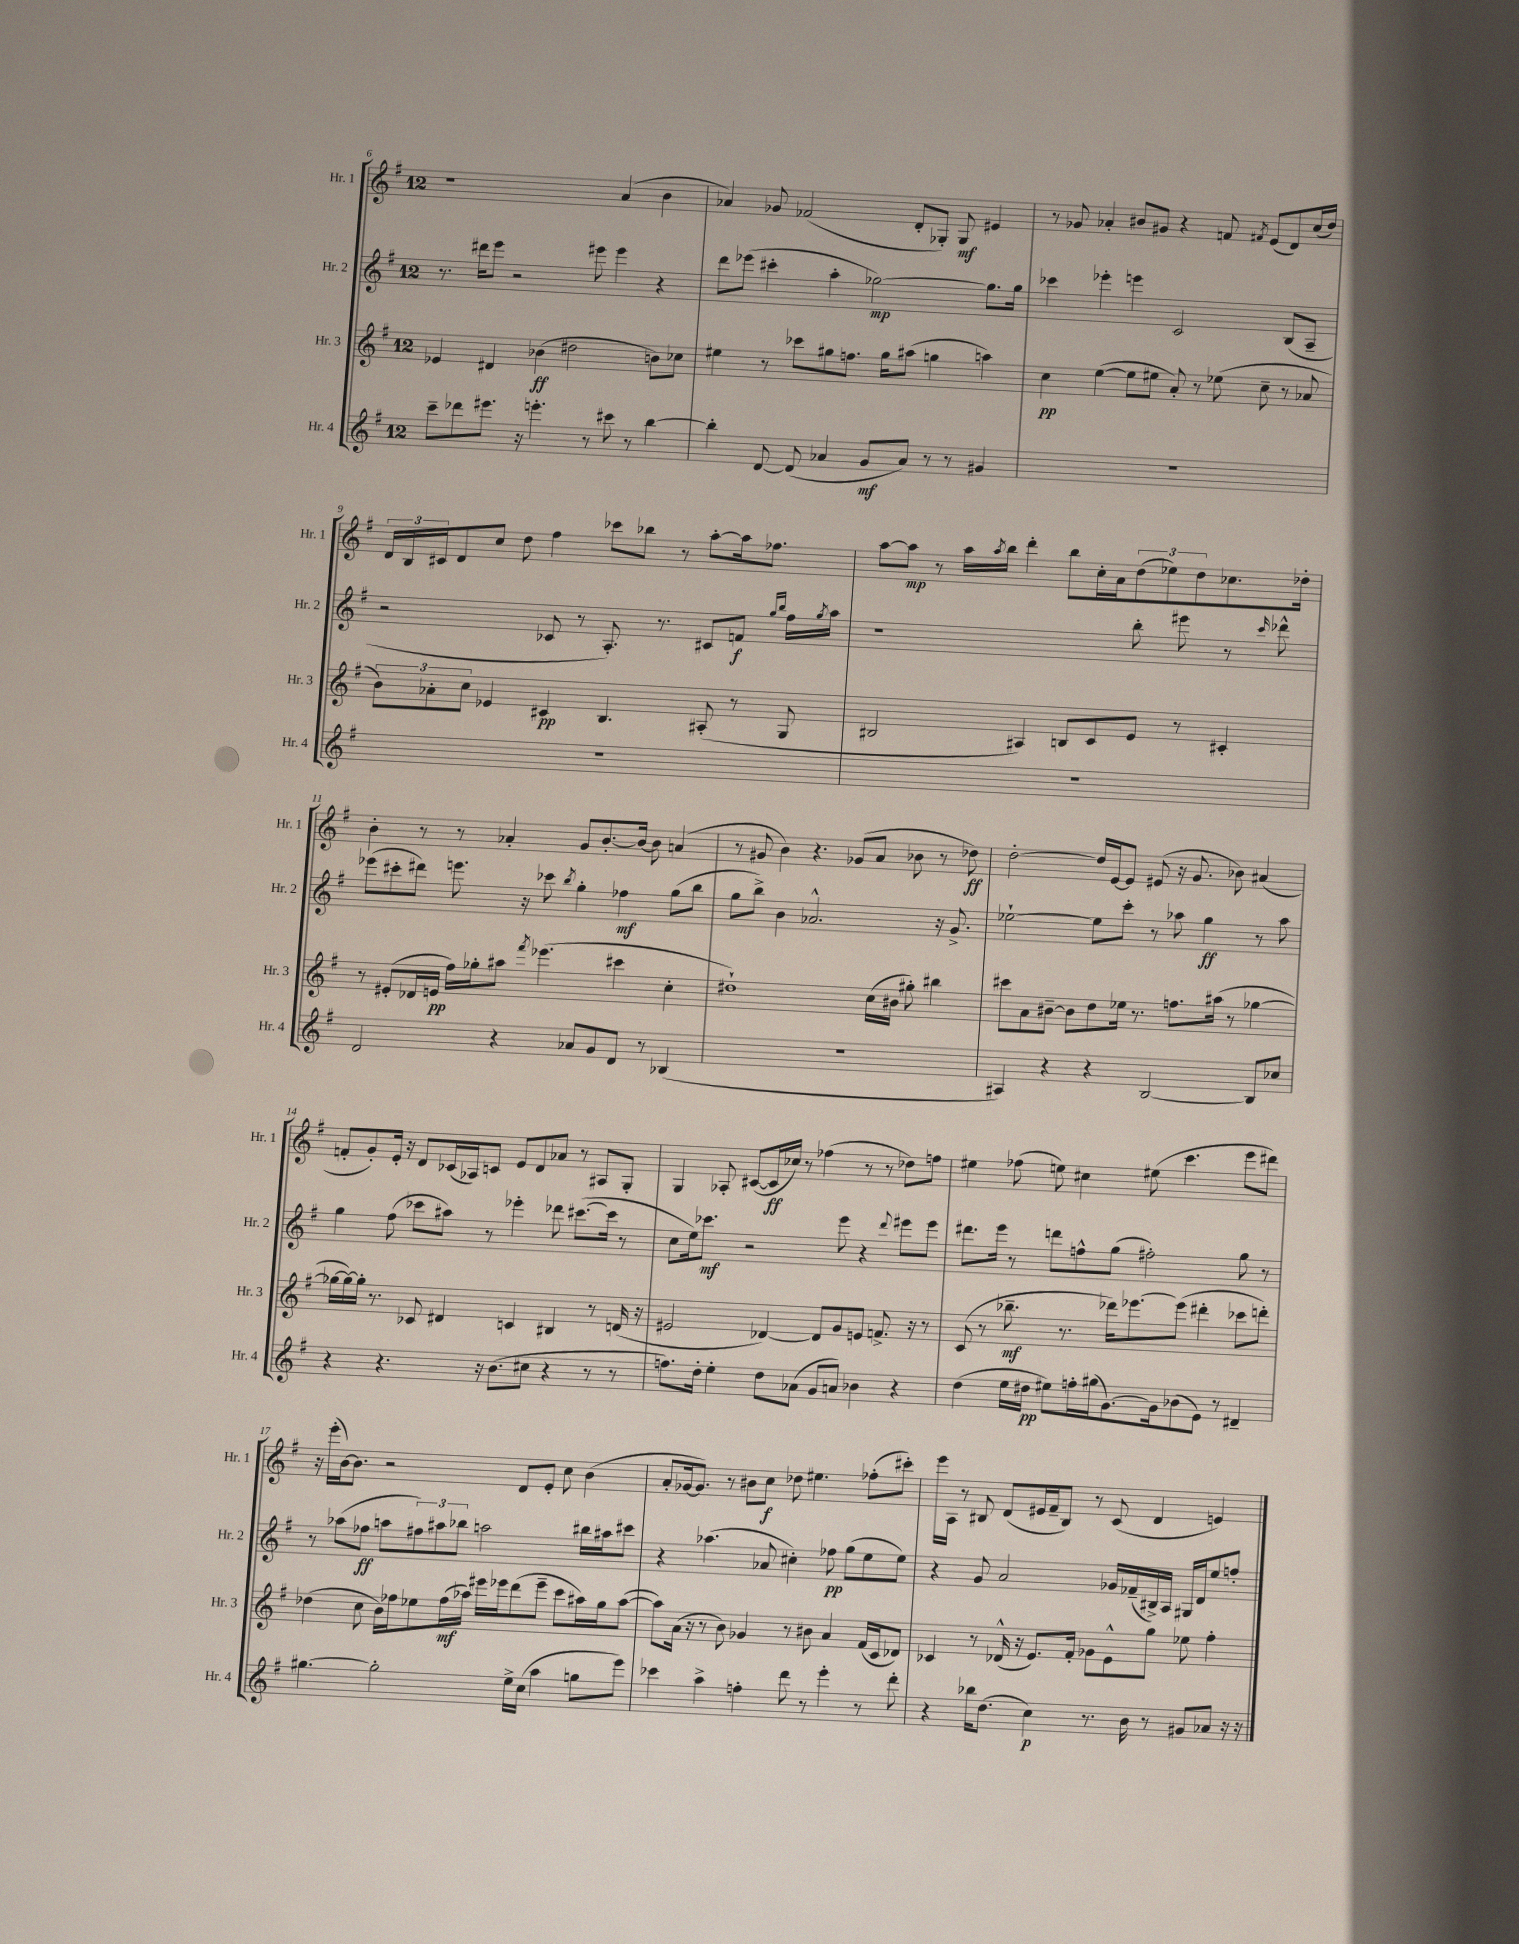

**kern	**kern	**kern	**kern
*staff4	*staff3	*staff2	*staff1
*clefG2	*clefG2	*clefG2	*clefG2
*k[f#]	*k[f#]	*k[f#]	*k[f#]
*M12/8	*M12/8	*M12/8	*M12/8
8ccc~\L	4e-/	8.r	1r
8ddd-\	.	.	.
.	.	16ddd#\LK	.
8.eee#\J	4d#/	8eee\J	.
.	.	2r	.
16r	.	.	.
4.eee'\	(4b-\	.	.
.	2dd#\	.	.
8r	.	8eee#\	.
8ccc#\	.	4eee#\	(4a/
8r	.	.	.
[4bb\	8b\L)	4r	4b\
.	8cc-\J	.	.
=	=	=	=
4bb'\]	4ee#\	8ddd\L	4a-/)
.	.	(8eee-\J	.
[8d/	8r	4ccc#'\	8g-/
(8d/]	8ccc-\L	.	(2f-/
4a-/	8gg#\	4aa'\	.
.	8.ff\J	.	.
8g/L	.	[2gg-\)	.
.	16gg#\LK	.	.
8a-/J)	(8aa#\J	.	8d'/L
8r	4gg\	.	8G-'/J)
8r	.	.	8G-/
4g#/	4aa\)	8.gg-\]L	4e#/
.	.	16gg-\Jk	.
=	=	=	=
1.r	4cc\	4ccc-\	8r
.	.	.	8g-/
.	([4ee\	4eee-'\	4a-'/
.	8ee\]L	4eee\	8b#/L
.	8ee#\J	.	8g#/J
.	8a'/)	2c/	4r
.	8r	.	.
.	(8ee-\	.	8f/
.	.	.	8qf#/
.	8cc~\	.	(8e/L
.	8r	(8B/L	8d/)
.	8a-/	8A~/J	(16cc/L
.	.	.	16dd/JJ)
=	=	=	=
1.r	12b\L)	2r	24d/LL
.	.	.	24B/
.	12a-'\	.	24c#/J
.	.	.	8d/
.	12cc\J	.	.
.	4e-/	.	8cc/J
.	.	.	8dd\
.	4c#/	8c-/	4ff#\
.	.	8r	.
.	4.B/	8.A'/)	8ccc-\L
.	.	.	8bb-\J
.	.	8.r	.
.	.	.	8r
.	(8A#'/	8c#/L	[8aa'\L
.	8r	8f/J	16aa\]k
.	.	.	8.ff-\J
.	.	16qqgg/LL	.
.	.	16qqbb/JJ	.
.	8G/	16ff#\LL	.
.	.	8qgg/	.
.	.	16aa\JJ	.
=	=	=	=
1.r	2B#/	1r	[8aa\L
.	.	.	8aa\]J
.	.	.	8r
.	.	.	16aa\LL
.	.	.	8qaa/
.	.	.	16bb\JJ
.	4A#/)	.	4ddd'\
.	8B/L	.	8bb\L
.	8c/	.	16cc'\L
.	.	.	16a\J
.	8e/J	8bb'\	(12dd\
.	.	.	12ee-\)
.	8r	8eee#\	.
.	.	.	12dd\
.	4c#'/	8r	8.cc-\
.	.	16qqccc/	.
.	.	8ddd-^^\	.
.	.	.	16dd-'\Jk
=	=	=	=
2d/	8r	(8eee-\L	4b'\
.	(8e#'/L	8ccc#'\	.
.	16d-/L	8ddd#\J)	8r
.	16e/JJ	.	.
.	16ff#\LL)	8.eee\	8r
.	16gg-'\J	.	.
4r	8aa#\J	.	4a-'/
.	.	16r	.
.	8qfff#/	.	.
.	(4.eee-\	8ccc-\	.
.	.	8qbb/	.
8a-/L	.	4gg'\	8g/L
8g/	.	.	[8.b'/
8d/J	4ccc#\	4ff-\	.
.	.	.	16b/_Jk
8r	.	.	8b\]
(4B-/	4cc'\	(8gg\L	(4a/
.	.	8bb\J	.
=	=	=	=
1.r	1dd#`)	8gg\L	8r
.	.	8bb^\J)	8g#/
.	.	4b\	4b\)
.	.	2.a-^^/	4.r
.	.	.	(8g-/L
.	(16cc\LL	.	8a/J
.	16b#\JJ	.	.
.	8gg#'\)	.	8b-\
.	4bb#\	16r	8r
.	.	8.g^/	.
.	.	.	8dd-\)
=	=	=	=
4A#/)	8ccc#\L	[2ee-`\	[2dd'\
.	8a\	.	.
4r	[8b#~\J	.	.
.	8b#\]L	.	.
4r	8dd\	8ee-\]L	16dd/]LL
.	.	.	[16e/J
.	16ee-\Jk	8ccc'\J	8e/]J
.	8.r	.	.
[2B/	.	8r	(8e#/
.	8.ff\L	8aa-\	16r
.	.	.	8.g/
.	.	4gg\	.
.	(16aa#\Jk	.	.
.	8r	.	8b-\)
8B/]L	[4gg-\	8r	(4a#/
8cc-/J	.	8aa-\	.
=	=	=	=
4r	16gg-\_LL	4gg\	8f'/L
.	16gg-\_)	.	.
.	16gg-'\]JJ	.	8g'/)
.	8.r	.	.
4.r	.	(8ff#\	16e'/Jk
.	.	.	16r
.	8c-/	8ccc-\L	8d/L
.	4d#/	8aa#\J)	(16c-/L
.	.	.	16A-/J)
16r	.	8r	8c/J
(8.b\L	.	.	.
.	4c/	4eee-'\	8e/L
8cc#\J	.	.	8d/
4r	4B#/	8ddd-\	8a-/J
.	.	([8.ccc#\L	8r
8r	8r	.	8A#/L
.	.	16ccc#\]Jk	.
8r	(16d/	8r	8G'/J
.	16r	.	.
=	=	=	=
8.ff\L)	2e#/	8cc\L	4G/
.	.	16ee\k)	.
16dd'\Jk	.	8.ccc-\J	.
4ee'\	.	.	8A-'/
.	.	2r	([8c#/L
8dd\L	[4d-/)	.	16c#/]L
.	.	.	16cc-/JJ)
(8a-\J	.	.	8r
8g/L	8d-/]L	.	(4ff-\
8a/J)	8g/	8eee\	.
4b-\	8e/J	4r	8r
.	8.f^/	.	8r
.	.	8qqddd/	.
4r	.	8eee#\L	8dd-\L)
.	16r	.	.
.	8r	8eee#\J	8ff\J
=	=	=	=
(4dd\	(8c/	8.ddd#\L	4ee#\
.	8r	.	.
.	.	16eee\Jk	.
16ee\LL	8.bb-~\	8r	(8ff-\
16dd#\JJ	.	.	.
8ee#\L)	.	8ddd\L	8ee\)
.	8.r	.	.
16ff'\L	.	8ff^^\	4cc#\
(16gg#\J	.	.	.
[8.g\)	16ddd-\LK)	(8gg\J	.
.	[8.eee-\	.	.
.	.	2ff#'\)	(8ee#\
16g\]k	.	.	.
(8b-\	(8eee-\]J	.	4.ccc\
8e\J)	4ddd#'\	.	.
8r	.	.	.
4d#~/	8ccc-\L	8gg\	8eee\L
.	8ddd'\J)	8r	8ddd#\J)
=	=	=	=
[4.gg#\	(4dd-\	8r	16r
.	.	.	(16eee'\LL
.	.	(8aa-\L	[16b\J)
.	.	.	8.b\]J
.	8cc\	8ff-\J	.
2gg#'\]	16b\LL)	8aa\L	2r
.	16ff-\J	.	.
.	8ee-\	12ff#\)	.
.	.	12aa#\	.
.	(16ff-\L	.	.
.	.	12bb-\J	.
.	16aa-\JJ)	.	.
.	16eee#\LL	2aa\	.
.	16eee-\J	.	.
16ee^\LL	(8ddd\	.	8d/L
(16cc\JJ	.	.	.
4aa\	8eee-~\J	.	8e'/J
.	8ccc\L	.	8cc\
8gg\L	16aa#\L)	16bb#\LL	(4b\
.	16gg\J	16aa#\J	.
8eee\J)	([8aa#\J	8ccc#\J	.
=	=	=	=
4ccc-\	8aa#\]L)	4r	8a'/L
.	(16a\Jk	.	[16g-/k
.	16r	.	8.g-/]J)
4aa^\	8r	(4.aa-\	.
.	8b\)	.	8r
4ff'\	4g-/	.	8b#\L
.	.	8a-/	8cc\J
8ddd\	8r	4cc#'\)	8dd-\
8r	8b#\	.	4.ee#\
4eee'\	4a/	8ff-\	.
.	.	(8gg\L	.
8r	(16f#/LL	8ee\	(8ff-'\L
.	16c/J	.	.
8ddd'\	8d-/J)	8ee\J)	8ccc#'\J)
=	=	=	=
4r	4c-/	4r	16eee\LL
.	.	.	16A\JJ
.	.	.	8r
16bb-\LK	8r	8g/	8B#/
(8.dd\J	.	.	.
.	(16d-^^/	2a/	(8d/L
.	16r	.	.
4cc\)	8.e/L)	.	16e#/L
.	.	.	16f#~/J
.	.	.	8B#/J)
.	16f#'/Jk	.	.
8.r	8g-\L	.	8r
.	8e^^\	16g-/LL	(8c/
16b\	.	(16f-~/	.
8r	8gg\J	16B#^/)	4d/
.	.	16A/JJ	.
8g#/L	8ee-\	16G#/LL	.
.	.	16d/J	.
8a-/J	4ff#'\	8ee/	4e/)
16r	.	8ff'/J	.
16r	.	.	.
==	==	==	==
*-	*-	*-	*-
